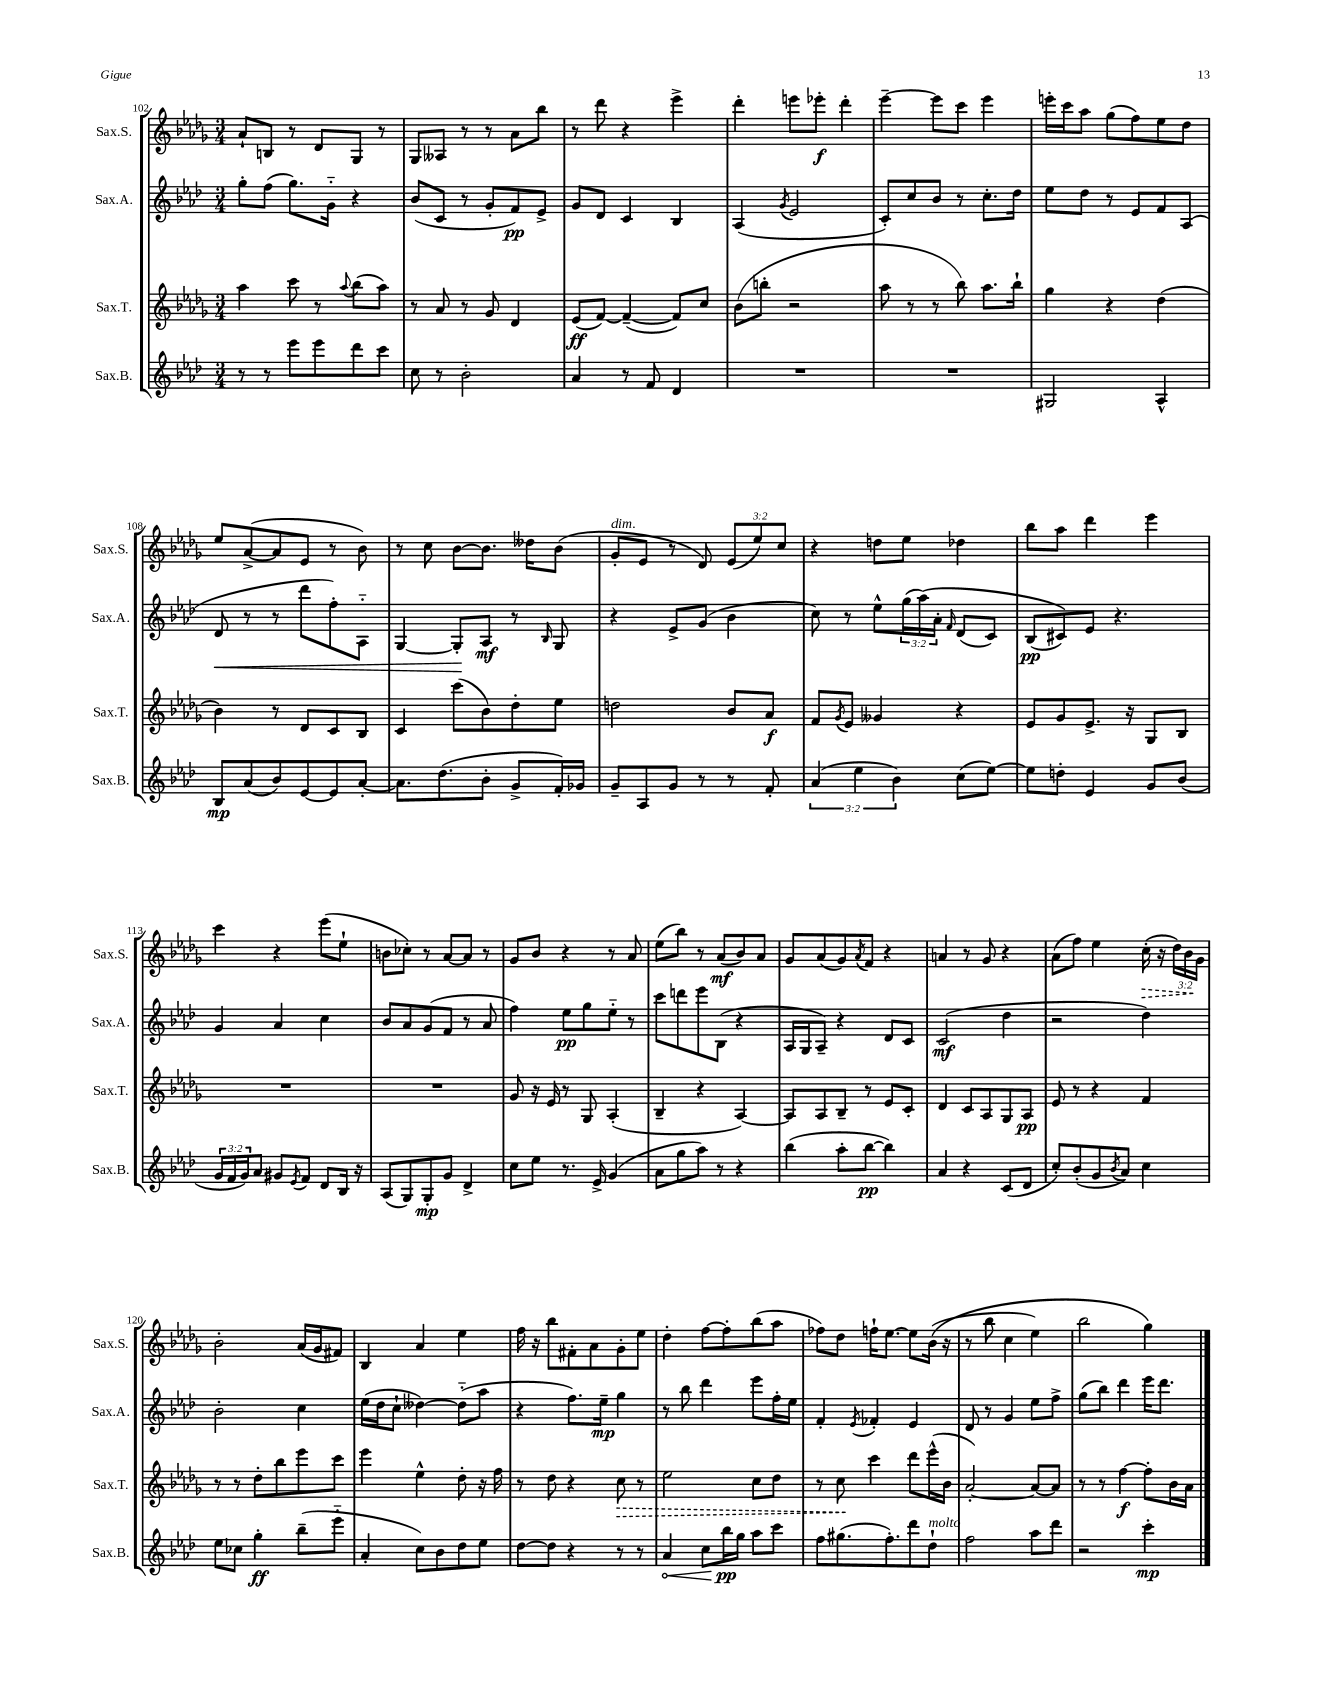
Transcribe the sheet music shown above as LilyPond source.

<<
\new StaffGroup <<
\new Staff = "s0" \with { instrumentName = "Sax.S." shortInstrumentName = "Sax.S." } {
    \clef treble \key des \major \numericTimeSignature \time 3/4 \override Staff.TupletNumber.text = #tuplet-number::calc-fraction-text
    aes'8-! b8 r8 des'8 ges8 r8 |
    ges8 aeses8 r8 r8 aes'8 bes''8 |
    r8 des'''8 r4 ees'''4-> |
    des'''4-. e'''8 ees'''8-.\f des'''4-. |
    ees'''4~-- ees'''8 c'''8 ees'''4 |
    e'''16-. c'''16 aes''8 ges''8( f''8) ees''8 des''8 |
    ees''8 aes'8~->( aes'8 ees'8 r8 bes'8) |
    r8 c''8 bes'8~ bes'8. deses''16 bes'8( |
    ges'8-.^\markup { \italic "dim." } ees'8 r8 des'8) \tuplet 3/2 { ees'8( ees''8) c''8 } |
    r4 d''8 ees''8 des''4 |
    bes''8 aes''8 des'''4 ees'''4 |
    c'''4 r4 ees'''8( ees''8-! |
    b'8 ces''8-.) r8 aes'8~ aes'8 r8 |
    ges'8 bes'8 r4 r8 aes'8 |
    ees''8( bes''8) r8 aes'8\mf( bes'8) aes'8 |
    ges'8 aes'8( ges'8) \acciaccatura { aes'8 } f'8 r4 |
    a'4 r8 ges'8 r4 |
    aes'8( f''8) ees''4 \once \override Hairpin.style = #'dashed-line c''16-.\>( r16 \tuplet 3/2 { des''16) bes'16\! ges'16 } |
    bes'2-. aes'16( ges'16 fis'8) |
    bes4 aes'4 ees''4 |
    f''16 r16 bes''8 fis'8-. aes'8 ges'8-. ees''8 |
    des''4-. f''8~ f''8-. bes''8( aes''8 |
    fes''8) des''8 f''16-! ees''8.~ ees''8 bes'16(\( r16 |
    r8 bes''8 c''4 ees''4) |
    bes''2 ges''4\) \bar "|." |
}
\new Staff = "s1" \with { instrumentName = "Sax.A." shortInstrumentName = "Sax.A." } {
    \clef treble \key aes \major \numericTimeSignature \time 3/4 \override Staff.TupletNumber.text = #tuplet-number::calc-fraction-text
    g''8-. f''8( g''8.) g'16-_ r4 |
    bes'8( c'8 r8 g'8-. f'8\pp) ees'8-> |
    g'8 des'8 c'4 bes4 |
    aes4( \acciaccatura { g'8 } ees'2 |
    c'8-.) c''8 bes'8 r8 c''8.-. des''16 |
    ees''8 des''8 r8 ees'8 f'8 aes8( |
    des'8\< r8 r8 des'''8 f''8-.) aes8-_ |
    g4~ g8-.\! aes8\mf r8 \grace { bes16 } g8 |
    r4 ees'8-> g'8( bes'4 |
    c''8) r8 ees''8-^ \tuplet 3/2 { g''16( aes''16)\( aes'16-. } \grace { f'16 } des'8( c'8) |
    bes8\pp( cis'8)\) ees'8 r4. |
    g'4 aes'4 c''4 |
    bes'8 aes'8 g'8( f'8 r8 aes'8 |
    f''4) ees''8\pp g''8 ees''8-_ r8 |
    c'''8 d'''8 ees'''8 bes8( r4 |
    aes16 g16 aes8--) r4 des'8 c'8 |
    c'2\mf( des''4 |
    r2 des''4) |
    bes'2-. c''4 |
    ees''16( des''16 c''8-! deses''4~) deses''8-_( aes''8 |
    r4 f''8.) ees''16--\mp g''4 |
    r8 bes''8 des'''4 ees'''8 f''16-. ees''16 |
    f'4-. \acciaccatura { ees'8 } fes'4-. ees'4 |
    des'8 r8 g'4 ees''8 f''8-> |
    g''8( bes''8) des'''4 ees'''16 des'''8. \bar "|." |
}
\new Staff = "s2" \with { instrumentName = "Sax.T." shortInstrumentName = "Sax.T." } {
    \clef treble \key des \major \numericTimeSignature \time 3/4
    aes''4 c'''8 r8 \appoggiatura { aes''8 } bes''8( aes''8) |
    r8 aes'8 r8 ges'8 des'4 |
    ees'8\ff( f'8~) f'4~--( f'8) c''8 |
    bes'8( b''8-. r2 |
    aes''8 r8 r8 bes''8) aes''8. bes''16-! |
    ges''4 r4 des''4( |
    bes'4) r8 des'8 c'8 bes8 |
    c'4 c'''8( bes'8) des''8-. ees''8 |
    d''2 bes'8 aes'8\f |
    f'8 \acciaccatura { ges'8 } ees'8 geses'4 r4 |
    ees'8 ges'8 ees'8.-> r16 ges8 bes8 |
    R2. |
    R2. |
    ges'8 r16 ees'16 r8 ges8 aes4-.( |
    bes4-- r4 aes4~) |
    aes8 aes8 bes8-- r8 ees'8 c'8-. |
    des'4 c'8 aes8 ges8 aes8\pp |
    ees'8 r8 r4 f'4 |
    r8 r8 des''8-. bes''8 ees'''8 c'''8 |
    ees'''4 ees''4-^ des''8-. r16 f''16 |
    r8 des''8 r4 \once \override Hairpin.style = #'dashed-line c''8\> r8 |
    ees''2 c''8 des''8 |
    r8 c''8\! c'''4 des'''8 ees'''16-^( bes'16 |
    aes'2~-.) aes'8~ aes'8 |
    r8 r8 f''4~\f f''8-. bes'16 aes'16 \bar "|." |
}
\new Staff = "s3" \with { instrumentName = "Sax.B." shortInstrumentName = "Sax.B." } {
    \clef treble \key aes \major \numericTimeSignature \time 3/4 \override Staff.TupletNumber.text = #tuplet-number::calc-fraction-text
    r8 r8 ees'''8 ees'''8 des'''8 c'''8 |
    c''8 r8 bes'2-. |
    aes'4 r8 f'8 des'4 |
    R2. |
    R2. |
    gis2 aes4-^ |
    bes8\mp aes'8( bes'8) ees'8~ ees'8 aes'8~-. |
    aes'8. des''8.( bes'8-. g'8-> f'16-.) ges'16 |
    g'8-- aes8 g'8 r8 r8 f'8-. |
    \tuplet 3/2 { aes'4( ees''4 bes'4) } c''8( ees''8~) |
    ees''8 d''8-. ees'4 g'8 bes'8( |
    \tuplet 3/2 { g'16 f'16 g'16) } aes'8 gis'8 \acciaccatura { ees'8 } f'8 des'8 bes16 r16 |
    aes8( g8) g8-.\mp g'8 des'4-> |
    c''8 ees''8 r8. ees'16-> g'4( |
    aes'8 g''8 aes''8) r8 r4 |
    bes''4( aes''8-. bes''8~\pp bes''4) |
    aes'4 r4 c'8( des'8 |
    c''8-.) bes'8-.( g'8 \acciaccatura { bes'8 } aes'8) c''4 |
    ees''8 ces''8 g''4-.\ff bes''8--( ees'''8-_ |
    aes'4-. c''8) bes'8 des''8 ees''8 |
    des''8~ des''8 r4 r8 r8 |
    \once \override Hairpin.circled-tip = ##t aes'4\< c''8 bes''16\pp\! g''16 aes''8 c'''8 |
    f''8 gis''8.( f''8.-.) des'''8 des''8-!^\markup { \italic "molto" } |
    f''2 aes''8 des'''8 |
    r2 c'''4-.\mp \bar "|." |
}
>>
>>
\layout { \context { \Score currentBarNumber = #102 } }
